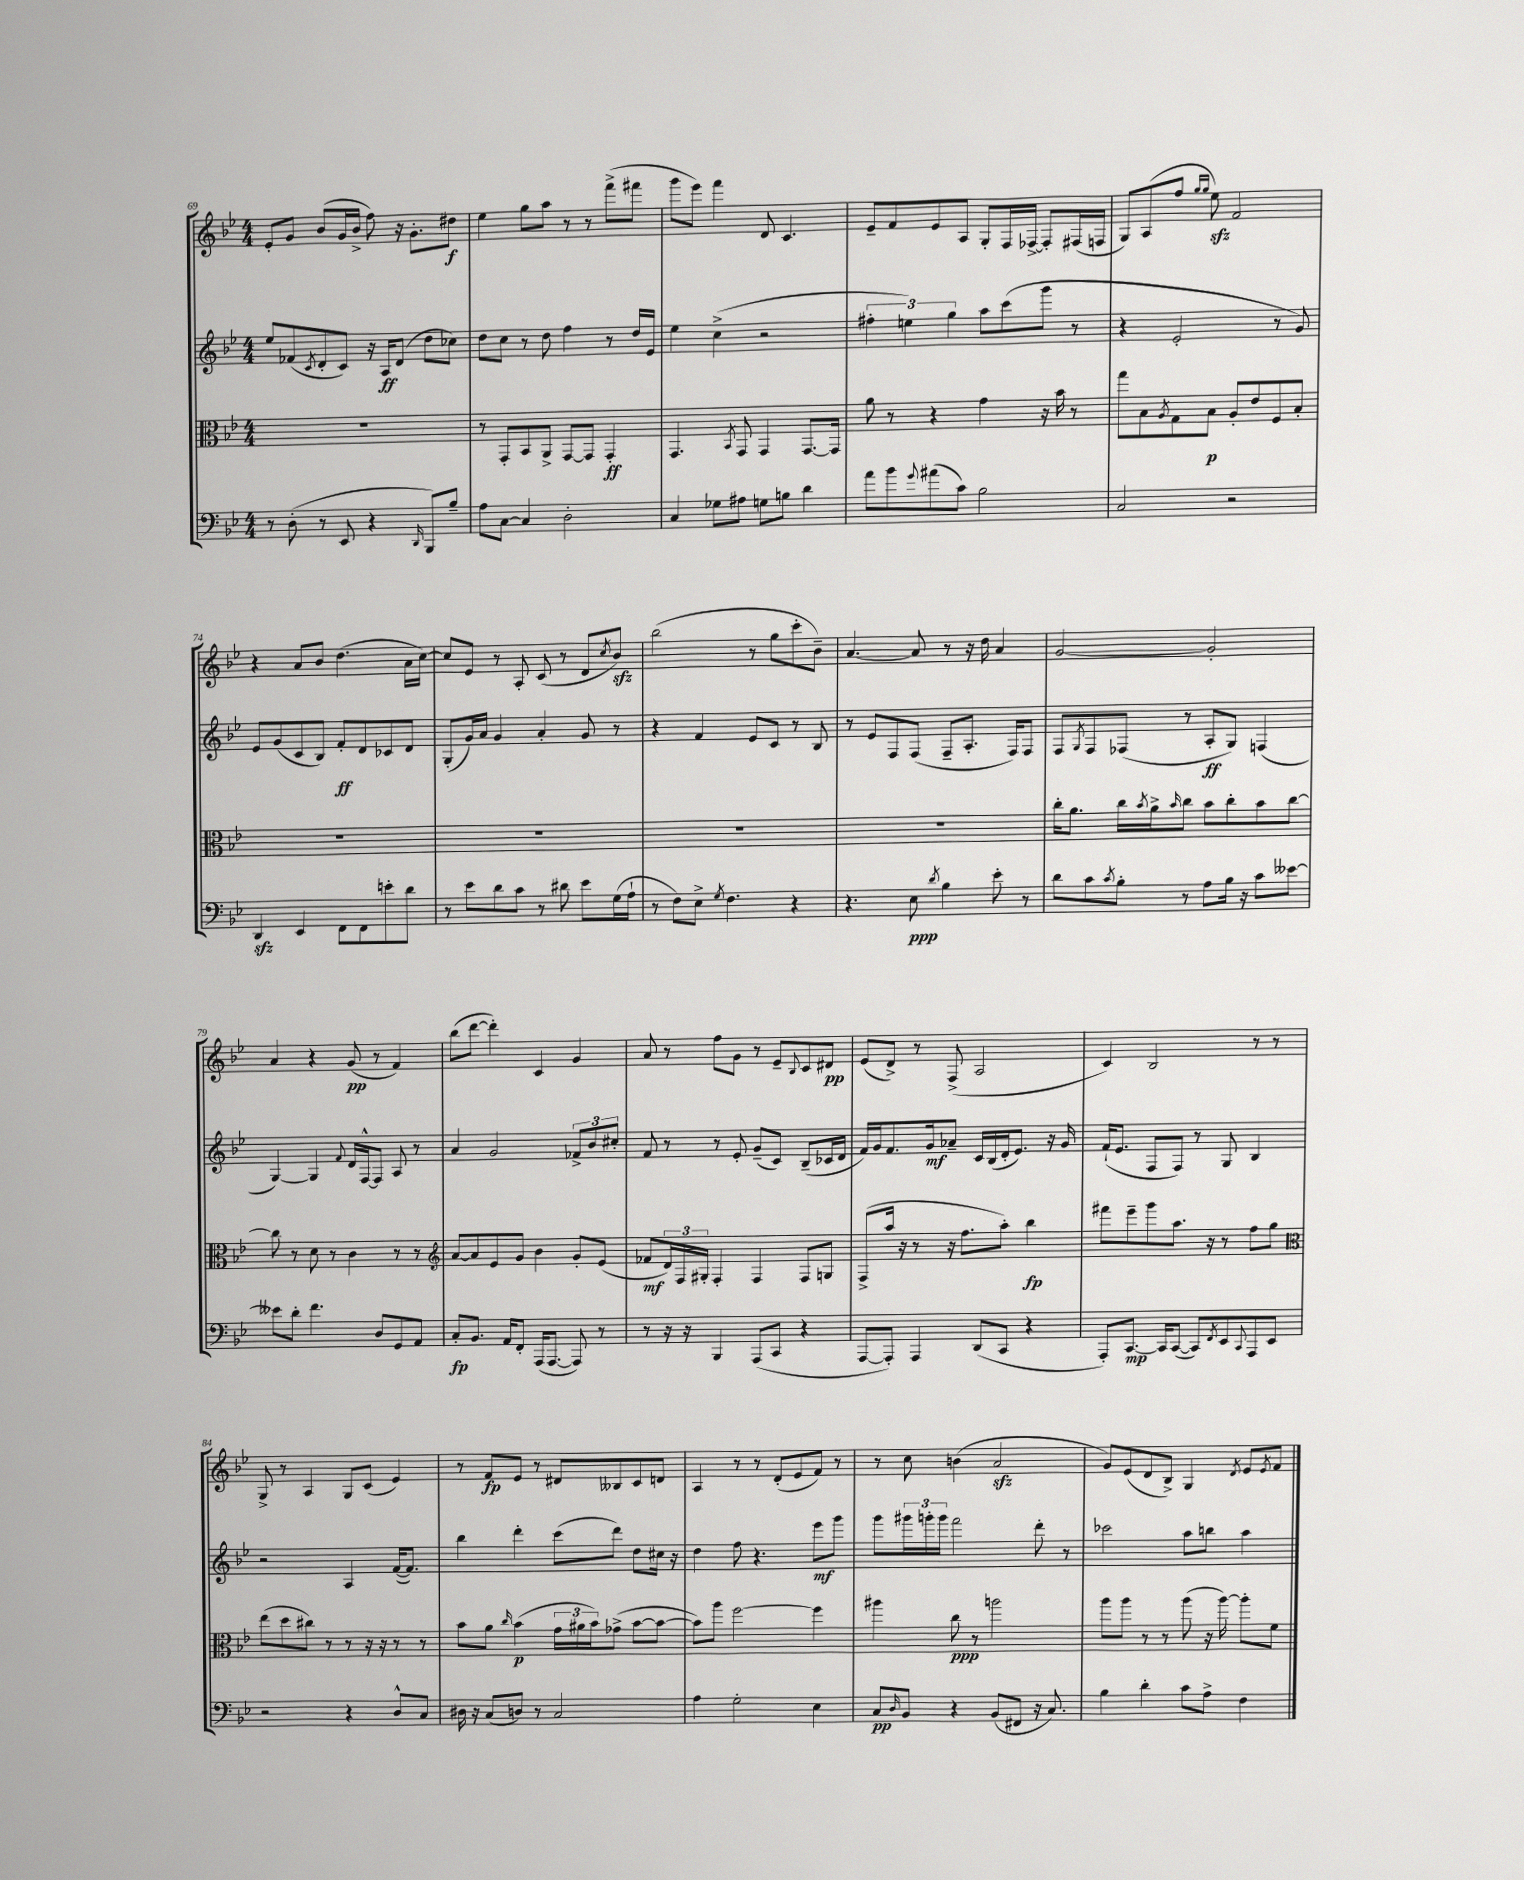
<<
\new StaffGroup <<
\new Staff = "s0" {
    \clef treble \key bes \major \numericTimeSignature \time 4/4
    ees'8-. g'8 bes'8( g'16 bes'16-> f''8) r16 g'8.-. dis''8\f |
    ees''4 g''8 a''8 r8 r8 f'''8->( fis'''8 |
    g'''8 ees'''8) f'''4 d'8 c'4. |
    ees'8-- f'8 ees'8 a8 g8-. f16 fes16~-> fes8-. fis16( f16 |
    g8) a8( f''8 \grace { g''16 g''16 } ees''8\sfz) f'2 |
    r4 a'8 bes'8 d''4.( a'16 c''16~) |
    c''8 ees'8 r8 a8-. c'8( r8 d'8 \acciaccatura { c''8 } bes'8\sfz) |
    bes''2( r8 g''8 c'''8-. bes'8--) |
    a'4.~ a'8 r8 r16 d''16 a'4 |
    g'2~ g'2-. |
    a'4 r4 g'8\pp( r8 f'4) |
    bes''8( d'''8~ d'''4-.) c'4 g'4 |
    a'8 r8 f''8 g'8 r8 ees'8-- \appoggiatura { bes8 } c'8 dis'8\pp |
    ees'8( d'8->) r8 f8->( a2 |
    c'4) bes2 r8 r8 |
    g8-> r8 a4 g8 c'8( ees'4) |
    r8 f'8\fp ees'8 r8 dis'8 beses8 c'8 d'8 |
    a4 r8 r8 d'8-.( ees'8 f'8) r8 |
    r8 c''8 b'4( a'2\sfz |
    g'8) ees'8( d'8 bes8->) g4 \acciaccatura { d'8 } ees'8 \acciaccatura { ees'8 } f'8 \bar "|." |
}
\new Staff = "s1" {
    \clef treble \key bes \major \numericTimeSignature \time 4/4
    ees''8 fes'8( \acciaccatura { c'8 } d'8-. c'8) r16 a16\ff d'8( d''8 ces''8) |
    d''8 c''8 r8 d''8 f''4 r8 d''16 ees'16 |
    ees''4 c''4->( r2 |
    \tuplet 3/2 { fis''4-. e''4) g''4 } a''8 c'''8( g'''8 r8 |
    r4 ees'2-. r8 g'8) |
    ees'8 g'8( c'8 bes8) f'8-.\ff d'8 ces'8 d'8 |
    g8-.( g'16) a'16 g'4 a'4-. g'8 r8 |
    r4 f'4 ees'8 c'8 r8 bes8 |
    r8 ees'8 f8 f8( f8-- a8.-. f16) f8 |
    f8 \acciaccatura { g8 } f8 fes8( r8 a8-.\ff g8) f4( |
    g4~) g4 \appoggiatura { f'8 } d'16 f16~-^ f8 a8 r8 |
    a'4 g'2 \tuplet 3/2 { fes'8-> bes'8 cis''8-. } |
    f'8 r8 r8 ees'8-. g'8--( c'8) bes8--( ces'16 d'16 |
    f'16) g'16 f'8. g'16\mf aes'8-- c'16 bes16( d'16-. ees'8.) r16 g'16 |
    f'16-!( ees'8. f8 f8) r8 g8 bes4 |
    r2 a4 f'16~( f'8.) |
    bes''4 d'''4-. c'''8( d'''8) d''8 cis''16 r16 |
    d''4 f''8 r4. ees'''8\mf g'''8 |
    g'''8 \tuplet 3/2 { gis'''16 g'''16-. g'''16 } f'''2 d'''8-. r8 |
    ces'''2 a''8 b''8 a''4 \bar "|." |
}
\new Staff = "s2" {
    \clef alto \key bes \major \numericTimeSignature \time 4/4
    R1 |
    r8 g,8-. bes,8 a,8-> g,8~ g,8 g,4-.\ff |
    g,4. \acciaccatura { bes,8 } g,8 g,4 g,8.~ g,16 |
    a'8 r8 r4 g'4 r16 bes'16 r8 |
    g''8 bes8 \acciaccatura { a8 } g8 bes8\p a8-. ees'8 f8 bes8-. |
    R1 |
    R1 |
    R1 |
    R1 |
    c''16-. a'8. c''16 \acciaccatura { bes'8 } a'16-> \grace { bes'16 } c''8 bes'8 c''8-. bes'8 c''8~ |
    c''8 r8 d'8 r8 c'4 r8 r8 |
    \clef treble a'8~ a'8 ees'8 g'8 bes'4 g'8-. ees'8( |
    fes'8\mf \tuplet 3/2 { d'16) f16 gis16-. } f4-. f4 f8 g8 |
    f8->( a''16 r16 r8 r16 f''8. a''8-.) bes''4\fp |
    fis'''8 ees'''8-- g'''8 a''8. r16 r8 f''8 g''8 |
    \clef alto ees''8( d''8 cis''8) r8 r8 r16 r16 r8 r8 |
    bes'8 a'8 \grace { c''16 } bes'4\p( \tuplet 3/2 { g'16 ais'16 bes'16) } ges'8->( bes'8~ bes'8~ |
    bes'8) a''8 f''2~ f''4 |
    ais''4 c''8\ppp r8 a''2 |
    a''8 a''8 r8 r8 a''8( r16 a''16~) a''8-. f'8 \bar "|." |
}
\new Staff = "s3" {
    \clef bass \key bes \major \numericTimeSignature \time 4/4
    r8 d8-.( r8 ees,8 r4 \grace { d,16 } bes,,8) bes8-- |
    a8 c8~ c4 d2-. |
    c4 ges8 ais8 g8 b8 d'4 |
    a'8 bes'8 \appoggiatura { g'8 } ais'8( c'8) bes2 |
    c2 r2 |
    d,4\sfz ees,4 f,8 f,8 e'8-. d'8 |
    r8 ees'8 d'8 c'8 r8 dis'8 ees'8 g16( a16-! |
    r8 f8) ees8-> \acciaccatura { g8 } f4. r4 |
    r4. ees8\ppp \acciaccatura { d'8 } bes4 ees'8-. r8 |
    d'8 c'8 \acciaccatura { c'8 } bes8-. r8 a8 bes16 r16 c'8 eeses'8~ |
    eeses'8 d'8-. f'4. d8 g,8 a,8 |
    c8-.\fp bes,8. a,16 f,8-. a,,16( a,,8.~ a,,8) r8 |
    r8 r16 r16 bes,,4 a,,8( c,8 r4 |
    a,,8~ a,,8-.) a,,4 d,8( c,8 r4 |
    a,,8-.) c,8.~\mp c,16 c,8~( c,8) \acciaccatura { f,8 } ees,8 \appoggiatura { c,8 } a,,8 ees,8 |
    r2 r4 d8-^ c8 |
    dis16 r16 c8( d8) r8 c2 |
    a4 g2-. ees4 |
    c8\pp \grace { d16 } bes,8 r4 bes,8( fis,8 r16 c8.) |
    bes4 d'4-. c'8 a8-> f4 \bar "|." |
}
>>
>>
\layout { \context { \Score currentBarNumber = #69 } }
